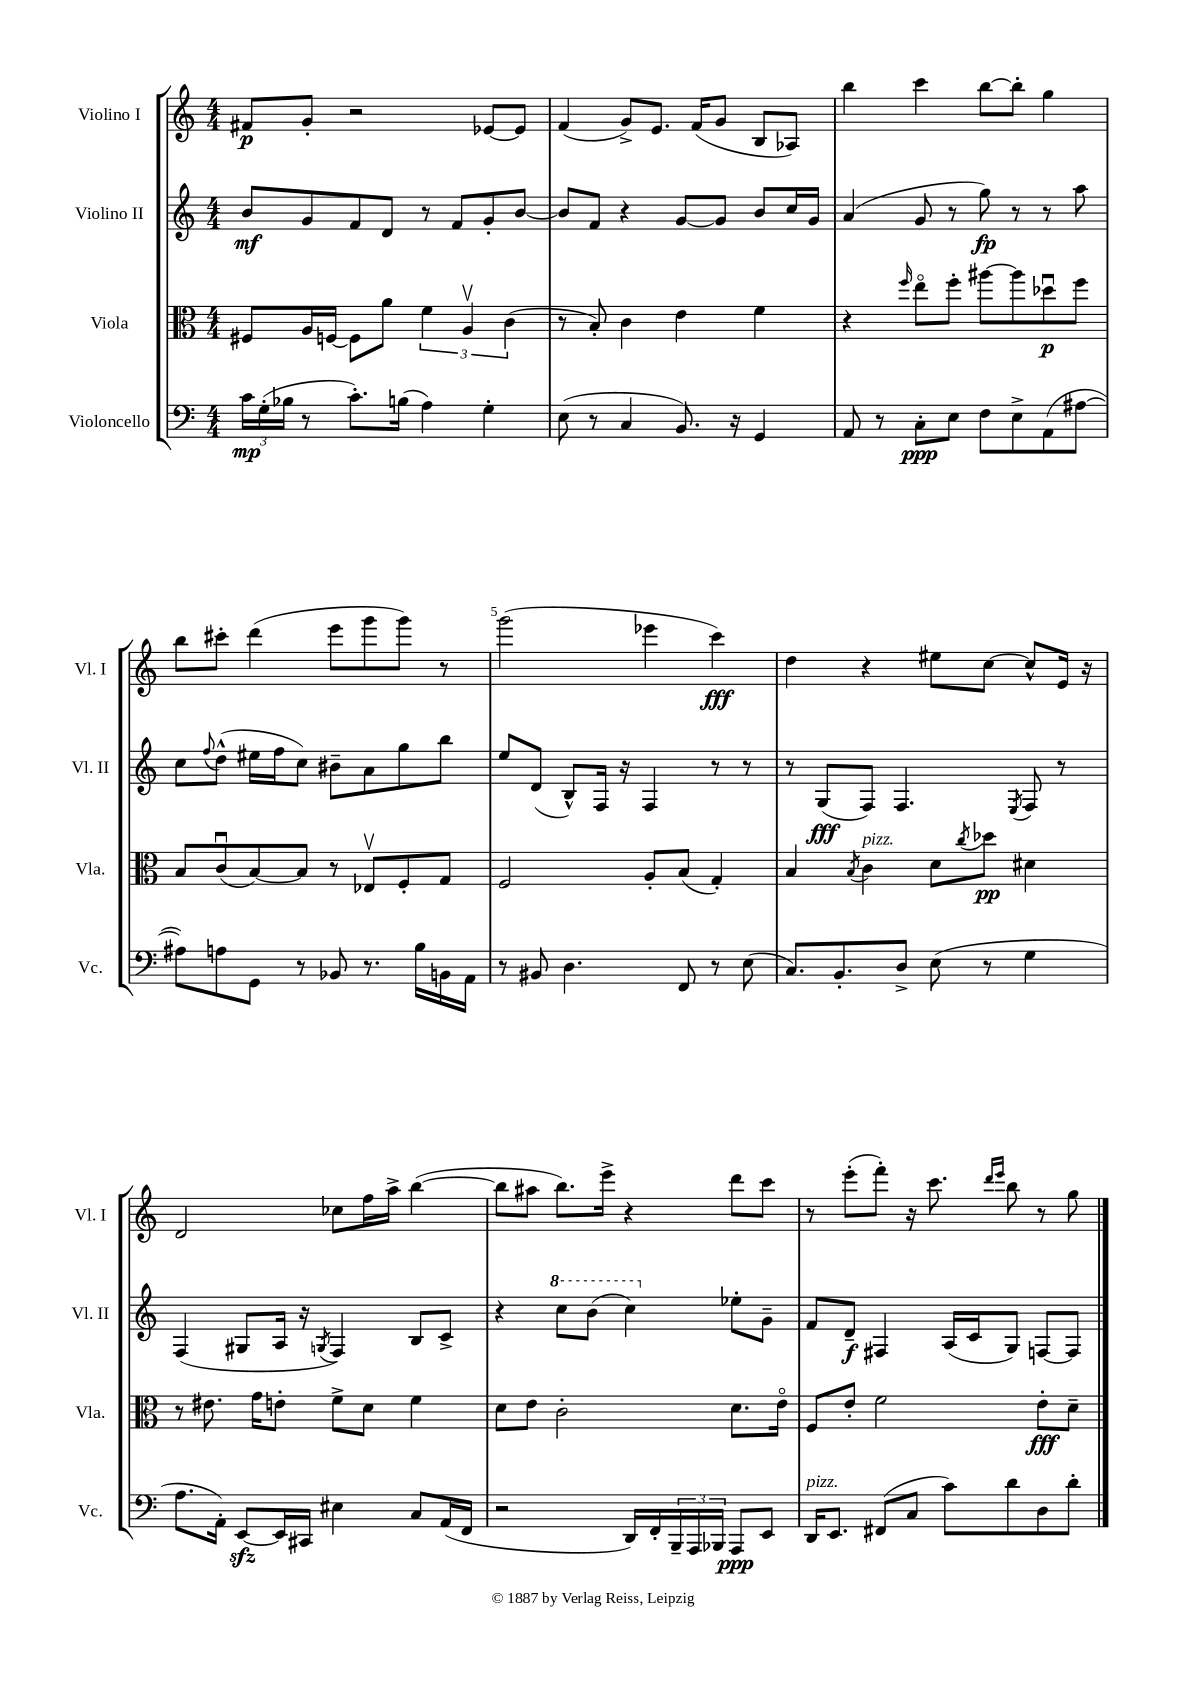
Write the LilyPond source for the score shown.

<<
\new StaffGroup <<
\new Staff = "s0" \with { instrumentName = "Violino I" shortInstrumentName = "Vl. I" } {
    \clef treble \key c \major \numericTimeSignature \time 4/4
    fis'8\p g'8-. r2 ees'8~ ees'8 |
    f'4( g'8->) e'8. f'16( g'8 b8 aes8) |
    b''4 c'''4 b''8~ b''8-. g''4 |
    b''8 cis'''8-. d'''4( e'''8 g'''8 g'''8) r8 |
    g'''2( ees'''4 c'''4\fff) |
    d''4 r4 eis''8 c''8~ c''8-^ e'16 r16 |
    d'2 ces''8 f''16 a''16-> b''4~( |
    b''8 ais''8 b''8.) e'''16-> r4 d'''8 c'''8 |
    r8 e'''8-.( f'''8-.) r16 c'''8. \grace { d'''16 e'''16 } b''8 r8 g''8 \bar "|." |
}
\new Staff = "s1" \with { instrumentName = "Violino II" shortInstrumentName = "Vl. II" } {
    \clef treble \key c \major \numericTimeSignature \time 4/4
    b'8\mf g'8 f'8 d'8 r8 f'8 g'8-. b'8~ |
    b'8 f'8 r4 g'8~ g'8 b'8 c''16 g'16 |
    a'4( g'8 r8 g''8\fp) r8 r8 a''8 |
    c''8 \appoggiatura { f''8 } d''8-^( eis''16 f''16 c''8) bis'8-- a'8 g''8 b''8 |
    e''8 d'8( b8-^) f16 r16 f4 r8 r8 |
    r8 g8\fff( f8) f4. \acciaccatura { e8 } f8 r8 |
    f4( gis8 a16 r16 \acciaccatura { g8 } f4) b8 c'8-> |
    r4 \ottava #1 c'''8 b''8( c'''4) \ottava #0 ees''8-. g'8-- |
    f'8 d'8--\f fis4 a16( c'16 g8) f8~ f8 \bar "|." |
}
\new Staff = "s2" \with { instrumentName = "Viola" shortInstrumentName = "Vla." } {
    \clef alto \key c \major \numericTimeSignature \time 4/4
    fis8 a16 f16~ f8 a'8 \tuplet 3/2 { f'4 a4\upbow c'4( } |
    r8 b8-.) c'4 e'4 f'4 |
    r4 \grace { f''16 } e''8\flageolet f''8-. ais''8~ ais''8 des''8\downbow\p f''8 |
    b8 c'8\downbow( b8~) b8 r8 ees8\upbow f8-. g8 |
    f2 a8-. b8( g4-.) |
    b4 \acciaccatura { b8 } c'4^\markup { \italic "pizz." } d'8 \acciaccatura { c''8 } des''8\pp dis'4 |
    r8 eis'8. g'16 e'8-. f'8-> d'8 f'4 |
    d'8 e'8 c'2-. d'8. e'16\flageolet |
    f8 e'8-. f'2 e'8-.\fff d'8-- \bar "|." |
}
\new Staff = "s3" \with { instrumentName = "Violoncello" shortInstrumentName = "Vc." } {
    \clef bass \key c \major \numericTimeSignature \time 4/4
    \tuplet 3/2 { c'16\mp g16-.( bes16 } r8 c'8.-.) b16( a4) g4-. |
    e8( r8 c4 b,8.) r16 g,4 |
    a,8 r8 c8-.\ppp e8 f8 e8-> a,8( ais8~ |
    ais8) a8 g,8 r8 bes,8 r8. b16 b,16 a,16 |
    r8 bis,8 d4. f,8 r8 e8( |
    c8.) b,8.-. d8-> e8( r8 g4 |
    a8. a,16-.) e,8~\sfz e,16 cis,16 eis4 c8 a,16( f,16 |
    r2 d,16) f,16-. \tuplet 3/2 { b,,16-- a,,16 bes,,16 } a,,8\ppp e,8 |
    d,16^\markup { \italic "pizz." } e,8. fis,8( c8 c'8) d'8 d8 d'8-. \bar "|." |
}
>>
>>
\layout { \context { \Score \override BarNumber.break-visibility = ##(#f #t #t) barNumberVisibility = #(every-nth-bar-number-visible 5) } }
